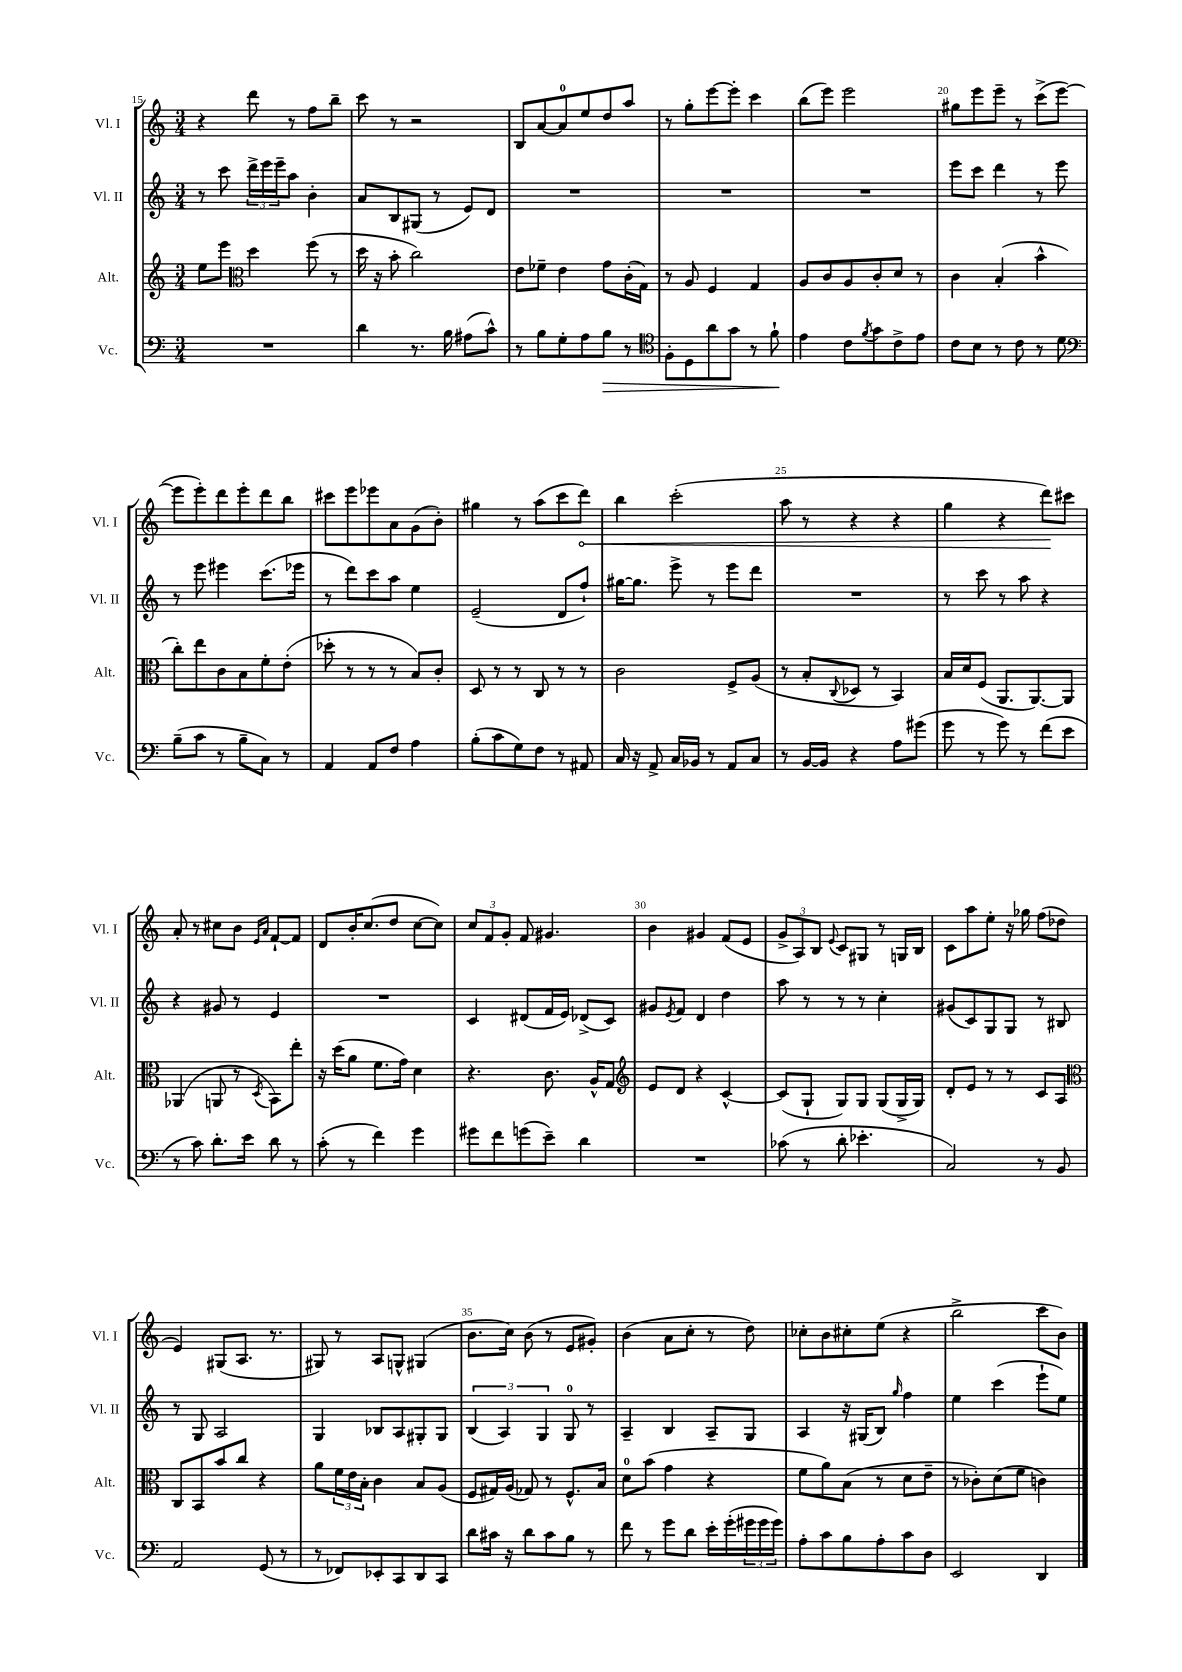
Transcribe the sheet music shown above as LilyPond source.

<<
\new StaffGroup <<
\new Staff = "s0" \with { instrumentName = "Vl. I" shortInstrumentName = "Vl. I" } {
    \clef treble \key c \major \numericTimeSignature \time 3/4
    r4 d'''8 r8 f''8 b''8-- |
    c'''8 r8 r2 |
    b8 a'8~ a'8-0 e''8 d''8 a''8 |
    r8 g''8-. e'''8~ e'''8-. c'''4 |
    b''8( e'''8) e'''2 |
    gis''8 e'''8 e'''8-- r8 c'''8->( e'''8~ |
    e'''8 e'''8-.) d'''8 e'''8-. d'''8 b''8 |
    cis'''8 e'''8 ees'''8 a'8 g'8( b'8-.) |
    gis''4 r8 a''8( c'''8 \once \override Hairpin.circled-tip = ##t d'''8\<) |
    b''4 c'''2-.( |
    a''8 r8 r4 r4 |
    g''4 r4 d'''8\!) cis'''8 |
    a'8-. r8 cis''8 b'8 \grace { e'16 a'16 } f'8~-! f'8 |
    d'8 b'16-. c''8.( d''8 c''8~ c''8) |
    \tuplet 3/2 { c''8 f'8 g'8-. } f'8 gis'4. |
    b'4 gis'4 f'8( e'8 |
    \tuplet 3/2 { g'8-> a8) b8 } \appoggiatura { e'8 } c'8 gis8 r8 g16 b16 |
    c'8 a''8 e''8-. r16 ges''16 f''8( des''8 |
    e'4) gis8( a8. r8. |
    gis8) r8 a8 g8-^ gis4( |
    b'8. c''16) b'8( r8 e'8 gis'8-.) |
    b'4( a'8 c''8-. r8 d''8) |
    ces''8-. b'8 cis''8-. e''8( r4 |
    b''2-> c'''8 b'8) \bar "|." |
}
\new Staff = "s1" \with { instrumentName = "Vl. II" shortInstrumentName = "Vl. II" } {
    \clef treble \key c \major \numericTimeSignature \time 3/4
    r8 c'''8 \tuplet 3/2 { d'''16-> e'''16 e'''16-- } a''8 b'4-. |
    a'8 b8 gis8( r8 e'8) d'8 |
    R2. |
    R2. |
    R2. |
    e'''8 c'''8 d'''4 r8 e'''8 |
    r8 e'''8 eis'''4 c'''8.( ees'''16 |
    r8 d'''8) c'''8 a''8 e''4 |
    e'2--( d'8 f''8-!) |
    gis''16~ gis''8. e'''8-> r8 e'''8 d'''8 |
    R2. |
    r8 c'''8 r8 a''8 r4 |
    r4 gis'8 r8 e'4 |
    R2. |
    c'4 dis'8( f'16 e'16) des'8->( c'8) |
    gis'8 \acciaccatura { e'8 } f'8 d'4 d''4 |
    a''8 r8 r8 r8 c''4-. |
    gis'8( c'8) g8 g8 r8 bis8 |
    r8 g8 a2 |
    g4 bes8 a8 gis8-. gis8 |
    \tuplet 3/2 { b4( a4) g4 } g8-0 r8 |
    a4-- b4 a8-- g8 |
    a4 r16 gis16( b8) \grace { g''16 } f''4 |
    e''4 c'''4( e'''8-! e''8) \bar "|." |
}
\new Staff = "s2" \with { instrumentName = "Alt." shortInstrumentName = "Alt." } {
    \clef treble \key c \major \numericTimeSignature \time 3/4
    e''8 e'''8 \clef alto d''4 f''8( r8 |
    d''16 r16 b'8-. c''2) |
    e'8 fes'8-- e'4 g'8 c'16-.( g16) |
    r8 a8 f4 g4 |
    a8 c'8 a8 c'8-. d'8 r8 |
    c'4 b4-.( b'4-^ |
    c''8-.) e''8 c'8 b8 f'8-. e'8-.( |
    des''8-. r8 r8 r8 b8) c'8-. |
    d8 r8 r8 c8 r8 r8 |
    c'2 f8-> a8( |
    r8 b8-. \appoggiatura { c8 } des8 r8 b,4) |
    b16 d'16 f8( a,8. a,8.~) a,8 |
    aes,4( a,8 r8 \acciaccatura { d8 } b,8) e''8-. |
    r16 d''16( a'8 f'8. g'16) d'4 |
    r4. c'8. a16-^ g8 |
    \clef treble e'8 d'8 r4 c'4~-^ |
    c'8( g8-! g8) g8 g8( g16-> g16) |
    d'8-. e'8 r8 r8 c'8 a8 |
    \clef alto c8 b,8 b'8 c''8 r4 |
    a'8 \tuplet 3/2 { f'16 e'16 b16-. } c'4 b8 a8( |
    f8 gis16) a16( ges8) r8 f8.-^ b16 |
    d'8-0 b'8( g'4 r4 |
    f'8 a'8) b8( r8 d'8 e'8-- |
    r8 ces'8-.) d'8( f'8 c'4) \bar "|." |
}
\new Staff = "s3" \with { instrumentName = "Vc." shortInstrumentName = "Vc." } {
    \clef bass \key c \major \numericTimeSignature \time 3/4
    R2. |
    d'4 r8. b16 ais8( c'8-^) |
    r8 b8 g8-. a8 b8\> r8 |
    \clef tenor f8-. d8 a'8 g'8 r8 f'8-!\! |
    e'4 c'8 \acciaccatura { f'8 } g'8 c'8-> e'8 |
    c'8 b8 r8 c'8 r8 d'8 |
    \clef bass b8--( c'8 r8 b8-- c8) r8 |
    a,4 a,8 f8 a4 |
    b8-.( c'8 g8) f8 r8 ais,8 |
    c16 r16 a,8-> c16 bes,16 r8 a,8 c8 |
    r8 b,16~ b,16 r4 a8 gis'8( |
    g'8 r8 g'8) r8 f'8( e'8 |
    r8 c'8) d'8.-. e'16 d'8 r8 |
    c'8-.( r8 f'4) g'4 |
    gis'8 f'8 g'8( e'8--) d'4 |
    R2. |
    ces'8( r8 d'8-. ees'4.-. |
    c2) r8 b,8 |
    a,2 g,8( r8 |
    r8 fes,8) ees,8-. c,8 d,8 c,8 |
    d'8 cis'16 r16 d'8 cis'8 b8 r8 |
    f'8 r8 g'8 d'8 e'16-. g'16-.( \tuplet 3/2 { gis'16 gis'16 gis'16) } |
    a8-. c'8 b8 a8-. c'8 d8 |
    e,2 d,4 \bar "|." |
}
>>
>>
\layout { \context { \Score currentBarNumber = #15 \override BarNumber.break-visibility = ##(#f #t #t) barNumberVisibility = #(every-nth-bar-number-visible 5) } }
